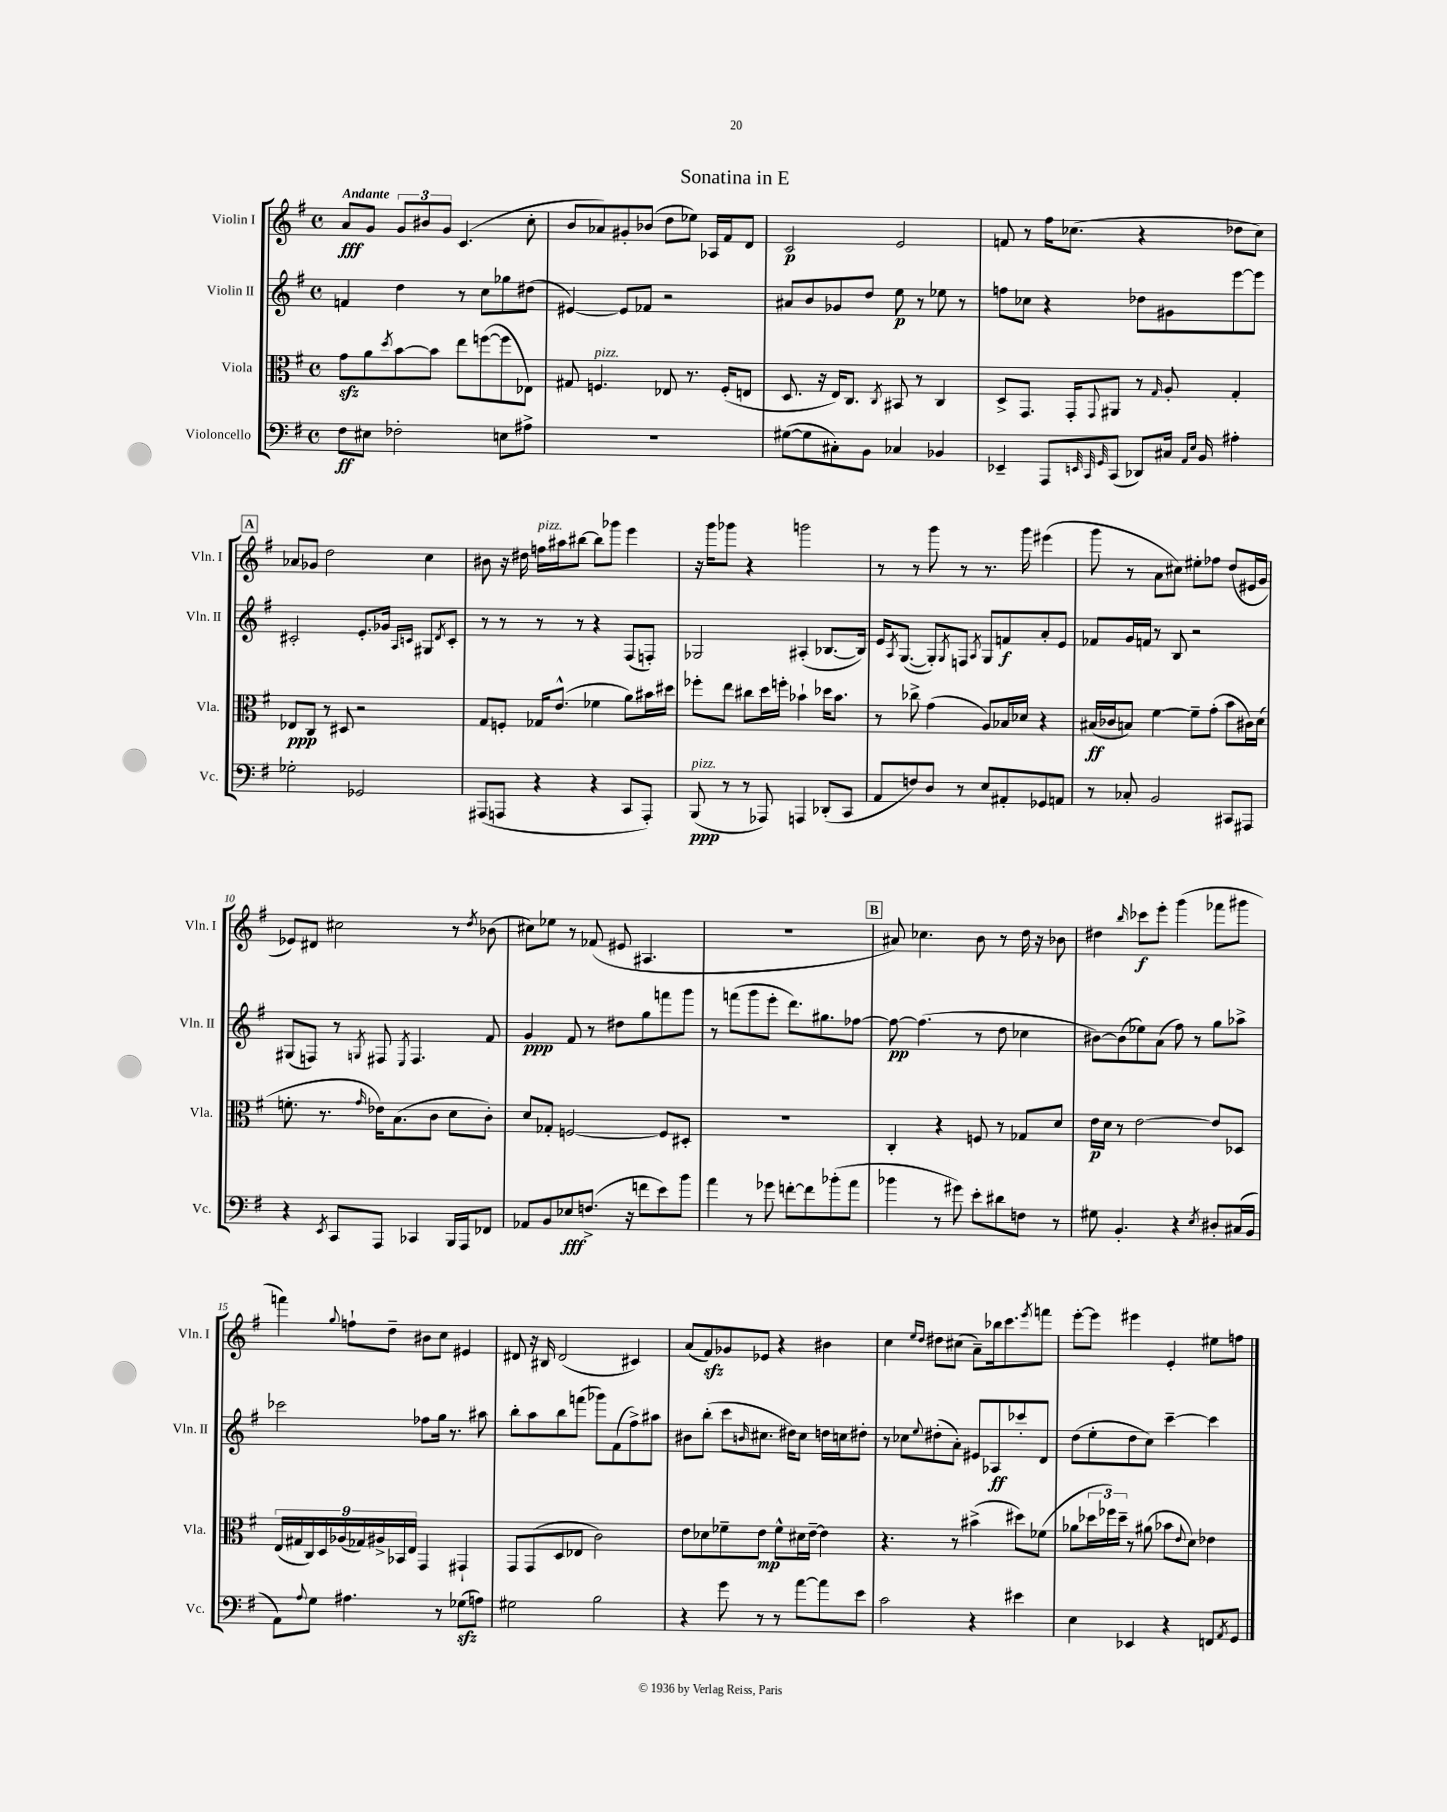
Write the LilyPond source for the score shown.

\header { title = "Sonatina in E" }
<<
\new StaffGroup <<
\new Staff = "s0" \with { instrumentName = "Violin I" shortInstrumentName = "Vln. I" } {
    \clef treble \key g \major \defaultTimeSignature \time 4/4 \tempo "Andante"
    a'8\fff g'8 \tuplet 3/2 { g'8 bis'8 g'8 } c'4.( c''8-. |
    b'8 aes'8) gis'8-. bes'8( d''8 ees''8) aes16 fis'16 d'8 |
    c'2\p e'2 |
    f'8 r8 fis''16 ces''8.( r4 des''8 ces''8) |
    \mark \markup { \box "A" } aes'8 ges'8 d''2 c''4 |
    bis'8 r16 dis''16 f''16^\markup { \italic "pizz." } ais''16 bis''8~ bis''8 ges'''8 e'''4 |
    r16 g'''16 ges'''8 r4 g'''2 |
    r8 r8 g'''8 r8 r8. g'''16 eis'''4( |
    g'''8 r8 a'8 cis''8) eis''8-. fes''8 d''8( eis'16 g'16 |
    ees'8) dis'8 cis''2 r8 \acciaccatura { d''8 } bes'8( |
    cis''8) ees''8 r8 fes'8( eis'8 ais4. |
    R1 |
    \mark \markup { \box "B" } ais'8) ces''4. b'8 r8 d''16 r16 bes'8 |
    dis''4 \grace { b''16 } ces'''8\f e'''8-. g'''4( fes'''8 gis'''8 |
    f'''4) \appoggiatura { g''8 } f''8-! d''8-- bis'8 c''8 eis'4 |
    dis'8 r16 bis16 dis'2( cis'4) |
    a'8( fis'8\sfz) ges'8 ees'8 r4 bis'4 |
    c''4 \grace { e''16 d''16 } dis''8 cis''8( a'8--) bes''16 c'''8. \acciaccatura { e'''8 } f'''8 |
    e'''8~-. e'''8 eis'''4 e'4-. eis''8 f''8 \bar "|." |
}
\new Staff = "s1" \with { instrumentName = "Violin II" shortInstrumentName = "Vln. II" } {
    \clef treble \key g \major \defaultTimeSignature \time 4/4
    f'4 d''4 r8 c''8 ges''8 dis''8( |
    eis'4~) eis'8 fes'8 r2 |
    ais'8 b'8 ges'8 d''8 e''8\p r8 ees''8 r8 |
    f''8 ces''8 r4 des''8 gis'8 e'''8~ e'''8 |
    \mark \markup { \box "A" } cis'2-. e'8.-. ges'16 \grace { a16 c'16 } gis8 \acciaccatura { d'8 } c'8-. |
    r8 r8 r8 r8 r4 fis8( f8-.) |
    ges2 ais4-.( bes8.~ bes16) |
    e'16 \acciaccatura { a8 } g8.~( g8-.) \acciaccatura { g8 } f8 \acciaccatura { a8 } g8 f'8\f a'8-. e'8 |
    fes'8 g'16 f'16 r8 b8 r2 |
    gis8( f8) r8 \acciaccatura { g8 } fis8 \acciaccatura { e8 } fis4. fis'8 |
    g'4\ppp fis'8 r8 dis''8 g''8 f'''8 g'''8 |
    r8 f'''8( g'''8 e'''8-. d'''8.) gis''8. fes''8~ |
    \mark \markup { \box "B" } fes''8~\pp fes''4.( r8 d''8 ces''4 |
    bis'8~) bis'8( ees''8) a'8( fis''8) r8 g''8 aes''8-> |
    ces'''2 fes''8 g''16 r8. ais''8 |
    b''8-. a''8 b''8 f'''8( ges'''8) fis'8( fis''8->) ais''8 |
    bis'8 b''8-.( c'''8 \grace { b'16 } cis''8. dis''16) cis''8 d''16 c''16 dis''8-. |
    r8 ces''8 \appoggiatura { e''8 } dis''8-.( a'8-.) eis'8 aes8\ff ces'''8-. d'8 |
    d''8( e''8-. d''8 c''8) c'''4~-- c'''4 \bar "|." |
}
\new Staff = "s2" \with { instrumentName = "Viola" shortInstrumentName = "Vla." } {
    \clef alto \key g \major \defaultTimeSignature \time 4/4
    g'8\sfz a'8 \acciaccatura { d''8 } b'8~ b'8 e''8 f''8~( f''8 ees8) |
    gis8 f4.^\markup { \italic "pizz." } ees8 r8. f16-.( e8 |
    d8. r16 e16) c8. \acciaccatura { c8 } bis,8 r8 c4 |
    d8-> g,8. g,16-. \appoggiatura { g,8 } ais,8 r8 \grace { g16 } a8-. g4-. |
    \mark \markup { \box "A" } ees8\ppp c8 r8 dis8 r2 |
    g8 f8-. ges16 e'8.-^( fes'4 a'8) bis'16 dis''16 |
    fes''8-. e''8 cis''8 d''16 f''16-. bes'4-! des''16 bes'8. |
    r8 ces''8-> g'4( a8) bes16 des'16 r4 |
    bis16\ff( ces'16 b8) fis'4~ fis'8-- g'8-.( b'8 cis'16) d'16( |
    f'8.-. r8. \grace { g'16 } ees'16) b8.( c'8 d'8 c'8-.) |
    d'8 ges8-. f2~ f8 dis8-. |
    R1 |
    \mark \markup { \box "B" } c4-. r4 f8 r8 ges8 d'8 |
    e'16\p d'16 r8 e'2~ e'8 des8 |
    \tuplet 9/8 { e16( gis16 c16) d16 aes16( ges16) ais16-> bes,16 e16 } g,4 gis,4-! |
    g,8 g,8( d8 ees8 c'2) |
    e'8 des'8 fes'8-- e'8\mp fes'8-^ dis'16 e'16~-- e'4 |
    r4. r8 bis'4->( dis''8) fes'8( |
    aes'8 \tuplet 3/2 { des''16 fes''16) des''16-- } r8 ais'8( bes'8 \appoggiatura { e'8 } d'8) ees'4 \bar "|." |
}
\new Staff = "s3" \with { instrumentName = "Violoncello" shortInstrumentName = "Vc." } {
    \clef bass \key g \major \defaultTimeSignature \time 4/4
    fis8\ff eis8 fes2-. e8 ais8-> |
    R1 |
    gis8~( gis8 cis8-.) b,8 ces4 bes,4 |
    ees,4-- a,,8 \grace { e,32 c,32 g,32 } c,8( des,8) cis16 \grace { a,16 e16 } b,16 ais4-. |
    \mark \markup { \box "A" } ges2-. ges,2 |
    ais,,8( a,,8 r4 r4 c,8 a,,8-.) |
    b,,8\ppp^\markup { \italic "pizz." }( r8 r8 aes,,8) a,,4 des,8-.( c,8 |
    a,8 f8) d8 r8 e8 ais,8-. ges,8 a,8 |
    r8 ces8-. b,2 cis,8 ais,,8 |
    r4 \acciaccatura { e,8 } c,8 a,,8 ces,4 b,,16 a,,16 fes,8 |
    aes,8 b,8 ees8\fff f8.->( r16 f'8 e'8) b'8 |
    a'4 r8 ges'8 f'8~-. f'8 bes'8-.( a'8 |
    \mark \markup { \box "B" } bes'4 r8 gis'8) e'8-. dis'8 f8 r8 |
    gis8 b,4.-. r4 \acciaccatura { e8 } dis8-. cis16( b,16 |
    a,8) \appoggiatura { a8 } g8 ais4. r8 ges8\sfz( a8) |
    gis2 b2 |
    r4 g'8 r8 r8 a'8~ a'8 e'8 |
    c'2 r4 eis'4 |
    e4 ees,4 r4 f,8 \acciaccatura { a,8 } g,8 \bar "|." |
}
>>
>>
